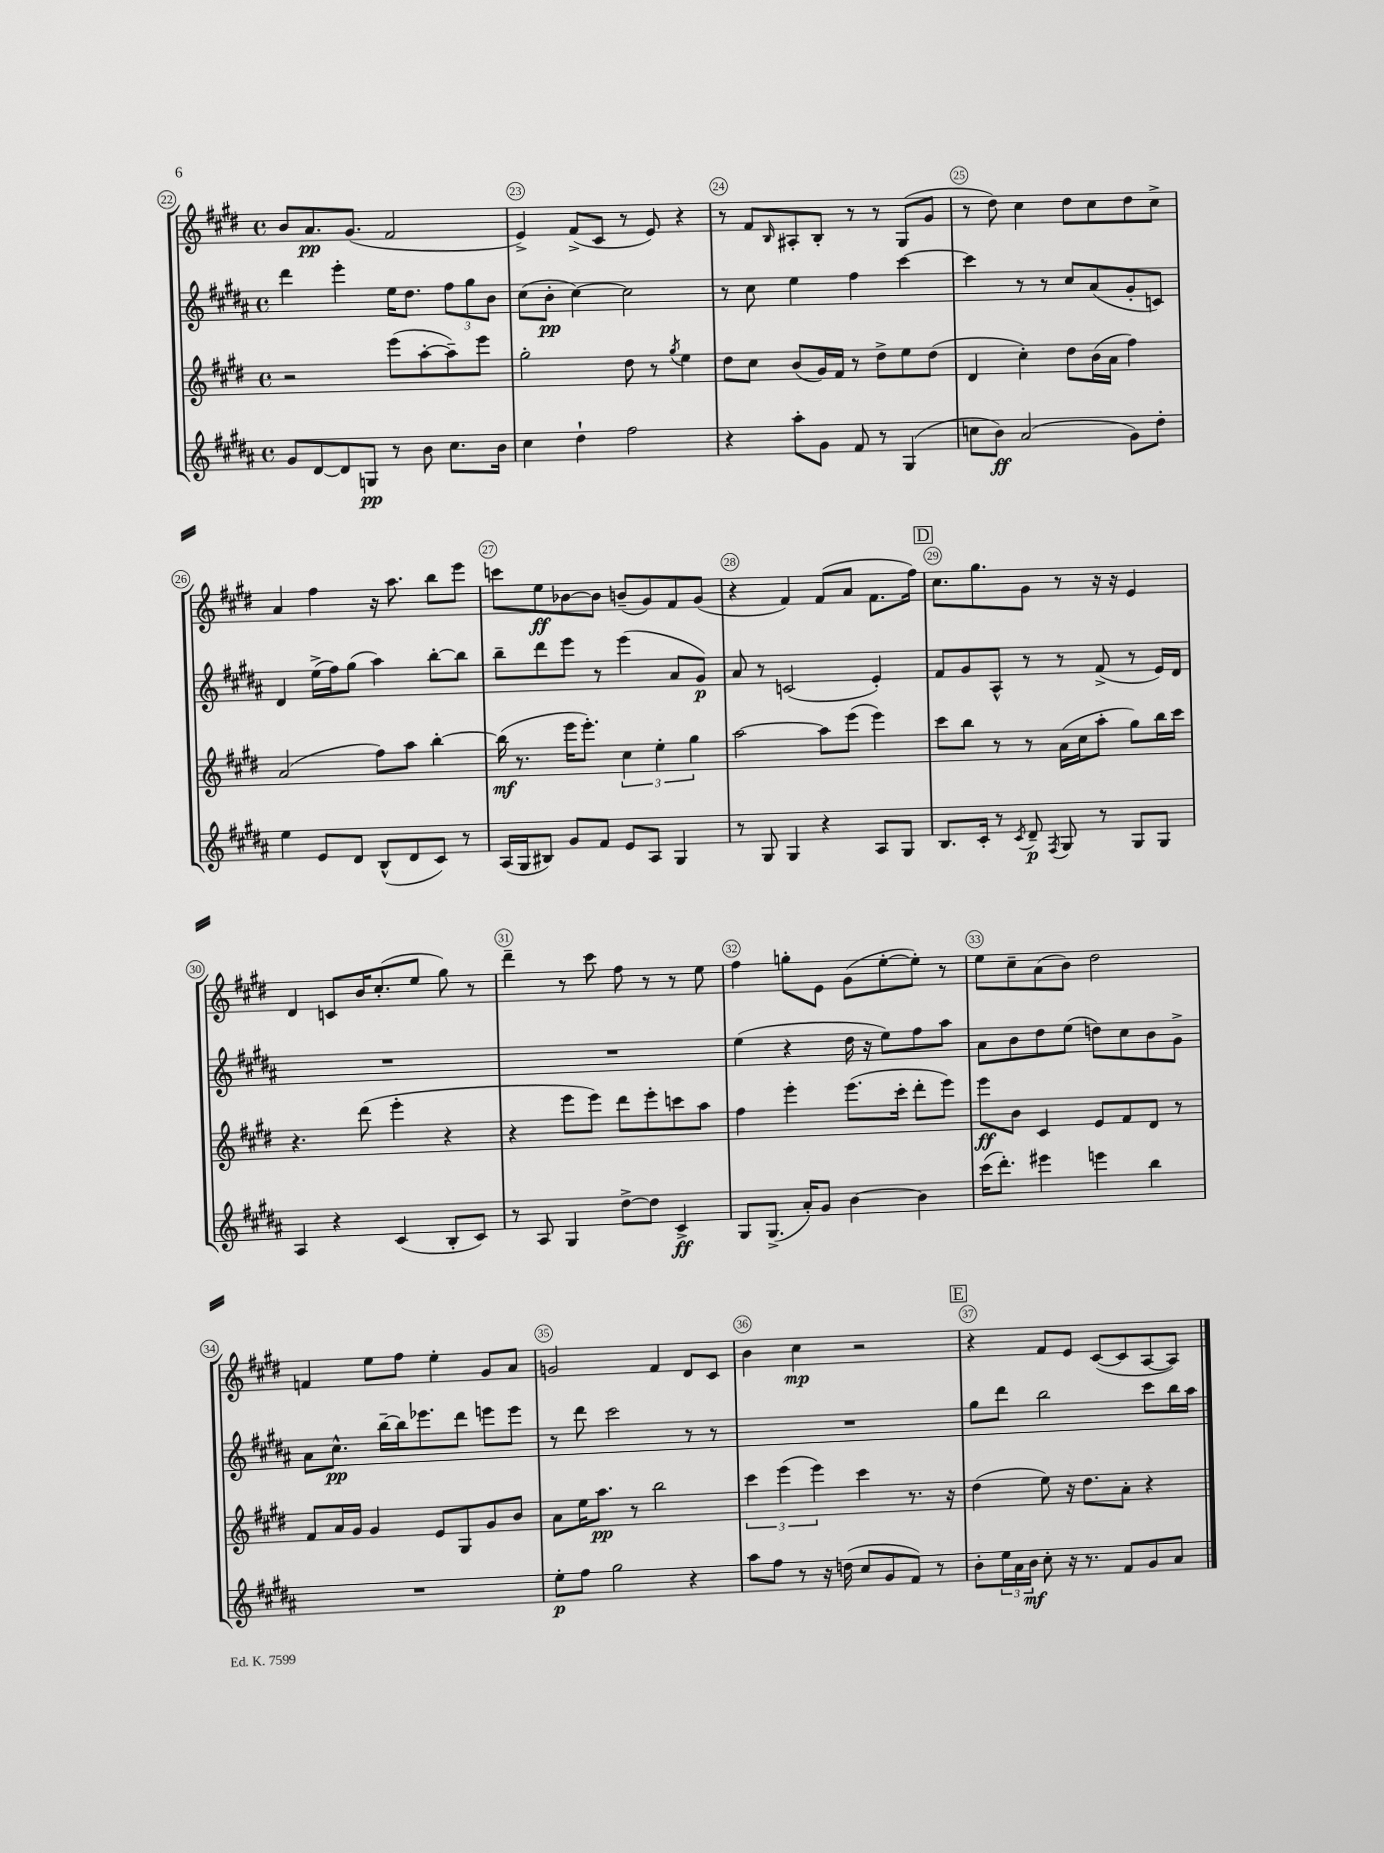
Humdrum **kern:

**kern	**dynam	**kern	**dynam	**kern	**dynam	**kern	**dynam
*part4	*part4	*part3	*part3	*part2	*part2	*part1	*part1
*staff4	*staff4	*staff3	*staff3	*staff2	*staff2	*staff1	*staff1
*clefG2	*	*clefG2	*	*clefG2	*	*clefG2	*
*k[f#c#g#d#a#]	*	*k[f#c#g#d#]	*	*k[f#c#g#d#a#]	*	*k[f#c#g#d#]	*
*M4/4	*	*M4/4	*	*M4/4	*	*M4/4	*
*met(c)	*	*met(c)	*	*met(c)	*	*met(c)	*
=22	=22	=22	=22	=22	=22	=22	=22
8g#/L	.	2r	.	4ddd#\	.	8b/L	.
[8d#/	.	.	.	.	.	8.a/	pp
8d#/]	.	.	.	4eee'\	.	.	.
.	.	.	.	.	.	(8.g#/J	.
8Gn/J	pp	.	.	.	.	.	.
8r	.	(8eee\L	.	16ee\KL	.	2f#/	.
.	.	.	.	8.dd#\J	.	.	.
8b\	.	[8aa'\	.	.	.	.	.
8.cc#\L	.	8aa~\])	.	12ff#\L	.	.	.
.	.	.	.	12gg#\	.	.	.
.	.	8eee\J	.	.	.	.	.
.	.	.	.	12b\J	.	.	.
16b\Jk	.	.	.	.	.	.	.
=23	=23	=23	=23	=23	=23	=23	=23
4cc#\	.	2gg#'\	.	(8cc#\L	.	4e^/)	.
.	.	.	.	8b'\J	pp	.	.
4dd#`\	.	.	.	[4cc#\)	.	(8f#^/L	.
.	.	.	.	.	.	8c#/J	.
2ff#\	.	8dd#\	.	2cc#\]	.	8r	.
.	.	8r	.	.	.	8e/)	.
.	.	8qgg#/	.	.	.	.	.
.	.	4ee\	.	.	.	4r	.
=24	=24	=24	=24	=24	=24	=24	=24
4r	.	8dd#\L	.	8r	.	8r	.
.	.	8cc#\J	.	8cc#\	.	8f#/L	.
.	.	.	.	.	.	16qqB/	.
8aa#'\L	.	(8b/L	.	4ee\	.	8A#X'/	.
8g#\J	.	16g#/L)	.	.	.	8B'/J	.
.	.	16f#/JJ	.	.	.	.	.
8f#/	.	8r	.	4ff#\	.	8r	.
8r	.	8dd#^\L	.	.	.	8r	.
(4G#/	.	8ee\	.	[4ccc#\	.	(8G#/L	.
.	.	(8dd#\J	.	.	.	8g#/J	.
=25	=25	=25	=25	=25	=25	=25	=25
8ccn\L	.	4d#/	.	4ccc#\]	.	8r	.
8b\J)	ff	.	.	.	.	8dd#\)	.
(2a#/	.	4cc#'\)	.	8r	.	4cc#\	.
.	.	.	.	8r	.	.	.
.	.	8dd#\L	.	8cc#/L	.	8dd#\L	.
.	.	(16b\L	.	(8a#/	.	8cc#\	.
.	.	16a\JJ	.	.	.	.	.
8g#\L)	.	4ff#\)	.	8g#'/	.	8dd#\	.
8dd#'\J	.	.	.	8cn/J)	.	8cc#^\J	.
!!LO:LB:g=z
=26	=26	=26	=26	=26	=26	=26	=26
4ee\	.	(2a/	.	4d#/	.	4a/	.
8e/L	.	.	.	(16ee^\LL	.	4ff#\	.
.	.	.	.	16ff#\J)	.	.	.
8d#/J	.	.	.	(8gg#\J	.	.	.
(8B^^/L	.	8ff#\L)	.	4aa#\)	.	16r	.
.	.	.	.	.	.	8.aa\	.
8d#/	.	8aa\J	.	.	.	.	.
8c#/J)	.	[4bb'\	.	[8bb'\L	.	8bb\L	.
8r	.	.	.	8bb\J]	.	8eee\J	.
=27	=27	=27	=27	=27	=27	=27	=27
(16A#/LL	.	(16bb\]	mf	8bb~\L	.	8cccn\L	.
16G#/J	.	8.r	.	.	.	.	.
8B#X/J)	.	.	.	8ddd#\	.	8ee\	ff
8g#/L	.	16eee\KL	.	8eee\J	.	[8b-X\	.
.	.	8.eee'\J)	.	.	.	.	.
8f#/J	.	.	.	8r	.	8b-\J]	.
8e/L	.	6cc#\	.	(4eee\	.	(8bn~/L	.
8A#/J	.	.	.	.	.	8g#/)	.
.	.	6ee'\	.	.	.	.	.
4G#/	.	.	.	8a#/L	.	8f#/	.
.	.	6gg#\	.	.	.	.	.
.	.	.	.	8g#/J)	p	(8g#/J	.
=28	=28	=28	=28	=28	=28	=28	=28
8r	.	[2aa\	.	8a#/	.	4r	.
8G#/	.	.	.	8r	.	.	.
4G#/	.	.	.	(2cn/	.	4f#/)	.
4r	.	8aa\L]	.	.	.	(8f#/L	.
.	.	(8eee\J	.	.	.	8a/J	.
8A#/L	.	4eee\)	.	4e'/)	.	8.f#\L	.
8G#/J	.	.	.	.	.	.	.
.	.	.	.	.	.	16ff#\Jk)	.
!!LO:REH:place=s1:t=D
=29	=29	=29	=29	=29	=29	=29	=29
8.B/L	.	8ccc#\L	.	8f#/L	.	8.cc#\L	.
.	.	8bb\J	.	8g#/	.	.	.
16c#'/Jk	.	.	.	.	.	8.gg#\	.
8r	.	8r	.	8A#^^/J	.	.	.
8qc#/	.	.	.	.	.	.	.
8d#~/	p	8r	.	8r	.	8g#\J	.
8qF#/	.	.	.	.	.	.	.
8G#/	.	(16a\LL	.	8r	.	8r	.
.	.	16cc#\J	.	.	.	.	.
8r	.	8aa'\J	.	(8f#^/	.	16r	.
.	.	.	.	.	.	16r	.
8G#/L	.	8gg#\L)	.	8r	.	4e/	.
8G#/J	.	16bb\L	.	16e/LL)	.	.	.
.	.	16ccc#\JJ	.	16d#/JJ	.	.	.
!!LO:LB:g=z
=30	=30	=30	=30	=30	=30	=30	=30
4A#/	.	4.r	.	1r	.	4d#/	.
4r	.	.	.	.	.	8cn/L	.
.	.	(8ddd#\	.	.	.	16b/K	.
.	.	.	.	.	.	(8.cc#'/	.
(4c#/	.	4eee'\	.	.	.	.	.
.	.	.	.	.	.	8ee/J	.
8B'/L	.	4r	.	.	.	8gg#\)	.
8c#/J)	.	.	.	.	.	8r	.
=31	=31	=31	=31	=31	=31	=31	=31
8r	.	4r	.	1r	.	4ddd#~\	.
8A#/	.	.	.	.	.	.	.
4G#/	.	8eee\L	.	.	.	8r	.
.	.	8eee\J)	.	.	.	8ccc#\	.
[8dd#^\L	.	8ddd#\L	.	.	.	8ff#\	.
8dd#\J]	.	8eee'\	.	.	.	8r	.
4c#^/	ff	8cccn\	.	.	.	8r	.
.	.	8aa\J	.	.	.	8ee\	.
=32	=32	=32	=32	=32	=32	=32	=32
8G#/L	.	4ff#\	.	(4ee\	.	4ff#\	.
(8.G#^/J	.	.	.	.	.	.	.
.	.	4eee'\	.	4r	.	8ggn'\L	.
16a#'/KL)	.	.	.	.	.	.	.
8g#/J	.	.	.	.	.	8e\J	.
[4b\	.	(8.eee\L	.	16dd#\	.	(8g#\L	.
.	.	.	.	16r	.	.	.
.	.	.	.	8ee\L)	.	[8ee'\	.
.	.	16ccc#'\Jk	.	.	.	.	.
4b\]	.	8ddd#'\L	.	8ff#\	.	8ee'\J])	.
.	.	8eee\J)	.	8aa#\J	.	8r	.
=33	=33	=33	=33	=33	=33	=33	=33
(16ccc#\KL	.	8eee\L	ff	8a#\L	.	8ee\L	.
8.ddd#'\J)	.	.	.	.	.	.	.
.	.	8b\J	.	8b\	.	8cc#~\	.
4eee#X\	.	4c#/	.	8dd#\	.	(8a\	.
.	.	.	.	(8ee\J	.	8b\J)	.
4eeen\	.	8e/L	.	8ddn\L)	.	2dd#\	.
.	.	8f#/	.	8cc#\	.	.	.
4bb\	.	8d#/J	.	8b\	.	.	.
.	.	8r	.	8g#^\J	.	.	.
!!LO:LB:g=z
=34	=34	=34	=34	=34	=34	=34	=34
1r	.	8f#/L	.	8a#\L	.	4fn/	.
.	.	16a/L	.	8.cc#^^\J	pp	.	.
.	.	16g#/JJ	.	.	.	.	.
.	.	4g#/	.	.	.	8ee\L	.
.	.	.	.	[16bb~\LL	.	.	.
.	.	.	.	16bb\J]	.	8ff#\J	.
.	.	.	.	8.eee-X\	.	.	.
.	.	8e/L	.	.	.	4ee'\	.
.	.	8G#/	.	8ddd#\J	.	.	.
.	.	8g#/	.	8eeen\L	.	8g#/L	.
.	.	8b/J	.	8eee\J	.	8a/J	.
=35	=35	=35	=35	=35	=35	=35	=35
8ee'\L	p	8a\L	.	8r	.	2gn/	.
8ff#\J	.	16ee\K	.	8ddd#\	.	.	.
.	.	8.aa\J	pp	.	.	.	.
2gg#\	.	.	.	2ccc#\	.	.	.
.	.	8r	.	.	.	.	.
.	.	2bb\	.	.	.	4f#/	.
4r	.	.	.	8r	.	8d#/L	.
.	.	.	.	8r	.	8c#/J	.
=36	=36	=36	=36	=36	=36	=36	=36
8aa#\L	.	6ccc#\	.	1r	.	4b\	.
8ff#\J	.	.	.	.	.	.	.
.	.	(6eee\	.	.	.	.	.
8r	.	.	.	.	.	4cc#\	mp
.	.	6eee\)	.	.	.	.	.
16r	.	.	.	.	.	.	.
(16ddn\	.	.	.	.	.	.	.
8cc#/L	.	4ccc#\	.	.	.	2r	.
8g#/	.	.	.	.	.	.	.
8f#/J)	.	8.r	.	.	.	.	.
8r	.	.	.	.	.	.	.
.	.	16r	.	.	.	.	.
!!LO:REH:place=s1:t=E
=37	=37	=37	=37	=37	=37	=37	=37
8b'\L	.	(4dd#\	.	8gg#\L	.	4r	.
24ee\L	.	.	.	8ddd#\J	.	.	.
24a#\	.	.	.	.	.	.	.
24b\JJ	mf	.	.	.	.	.	.
8cc#'\	.	8ee\)	.	2bb\	.	8f#/L	.
16r	.	16r	.	.	.	8e/J	.
8.r	.	8.dd#\L	.	.	.	.	.
.	.	.	.	.	.	([8c#/L	.
8f#/L	.	8a'\J	.	.	.	8c#/]	.
8g#/	.	4r	.	8ccc#\L	.	[8A/	.
8a#/J	.	.	.	16bb\L	.	8A/J])	.
.	.	.	.	16aa#\JJ	.	.	.
==	==	==	==	==	==	==	==
*-	*-	*-	*-	*-	*-	*-	*-
